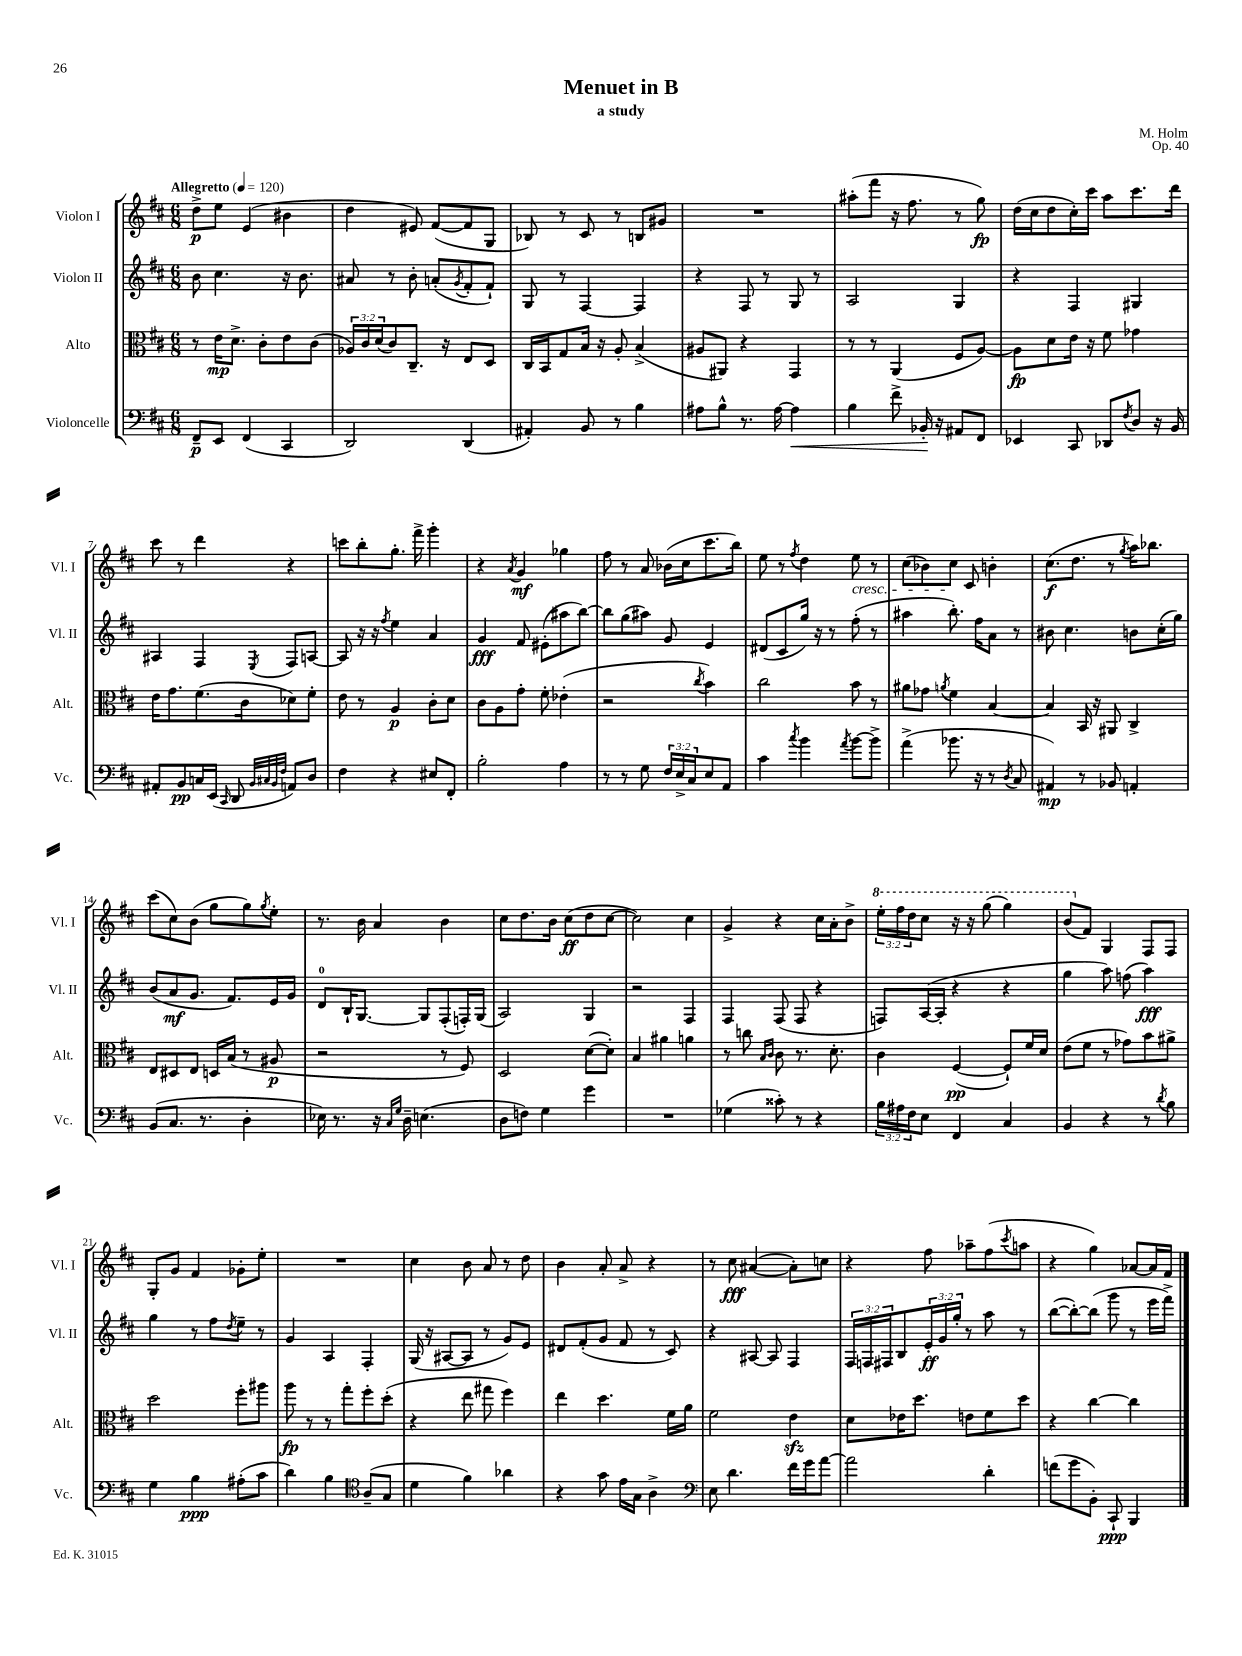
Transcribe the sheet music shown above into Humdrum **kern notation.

**kern	**dynam	**kern	**dynam	**kern	**dynam	**kern	**dynam
*part4	*part4	*part3	*part3	*part2	*part2	*part1	*part1
*staff4	*staff4	*staff3	*staff3	*staff2	*staff2	*staff1	*staff1
*I"Violoncelle	*	*I"Alto	*	*I"Violon II	*	*I"Violon I	*
*I'Vc.	*	*I'Alt.	*	*I'Vl. II	*	*I'Vl. I	*
*clefF4	*	*clefC3	*	*clefG2	*	*clefG2	*
*k[f#c#]	*	*k[f#c#]	*	*k[f#c#]	*	*k[f#c#]	*
*M6/8	*	*M6/8	*	*M6/8	*	*M6/8	*
*MM120	*	*MM120	*	*MM120	*	*MM120	*
=1	=1	=1	=1	=1	=1	=1	=1
!	!	!	!	!	!	!LO:TX:a:B:t=Allegretto	!
8FF#~/L	p	8r	.	8b\	.	8dd^\L	p
8EE/J	.	16e\KL	mp	4.cc#\	.	8ee\J	.
.	.	8.d^\J	.	.	.	.	.
(4FF#/	.	.	.	.	.	(4e/	.
.	.	8c#'\L	.	.	.	.	.
4CC#/	.	8e\	.	16r	.	4b#X\	.
.	.	.	.	8.b\	.	.	.
.	.	(8c#\J	.	.	.	.	.
=2	=2	=2	=2	=2	=2	=2	=2
2DD/)	.	24A-X/LL)	.	8a#X/	.	4dd\	.
.	.	24c#/	.	.	.	.	.
.	.	(24d/J	.	.	.	.	.
.	.	8c#/)	.	8r	.	.	.
.	.	8.C#~/J	.	8b'\	.	8e#X/)	.
.	.	.	.	(8an'/L	.	([8f#/L	.
.	.	16r	.	.	.	.	.
.	.	.	.	8qg/	.	.	.
(4DD/	.	8E/L	.	8f#'/	.	8f#/]	.
.	.	8D/J	.	8f#`/J)	.	8G/J	.
=3	=3	=3	=3	=3	=3	=3	=3
4AA#X'/)	.	16C#/LL	.	8G/	.	8B-X/)	.
.	.	16BB/J	.	.	.	.	.
.	.	8G/	.	8r	.	8r	.
8BB/	.	16B/Jk	.	[4F#/	.	8c#/	.
.	.	16r	.	.	.	.	.
8r	.	8A'/	.	.	.	8r	.
4B\	.	(4B^/	.	4F#/]	.	8Bn/L	.
.	.	.	.	.	.	8g#X/J	.
=4	=4	=4	=4	=4	=4	=4	=4
8A#X\L	.	8A#X/L	.	4r	.	2.r	.
8B^^\J	.	8AA#X/J)	.	.	.	.	.
8.r	.	4r	.	8F#/	.	.	.
.	.	.	.	8r	.	.	.
[16A#\	.	.	.	.	.	.	.
!	!LO:HP:b	!	!	!	!	!	!
4A#\]	<	4GG/	.	8G/	.	.	.
.	.	.	.	8r	.	.	.
=5	=5	=5	=5	=5	=5	=5	=5
4B\	.	8r	.	2A/	.	(8aa#X'\L	.
.	.	8r	.	.	.	8fff#\J	.
8f#^\	.	(4AA/	.	.	.	16r	.
.	.	.	.	.	.	8.ff#\	.
16BB-X'/	.	.	.	.	.	.	.
16r	[	.	.	.	.	.	.
8AA#X/L	.	8F#/L	.	4G/	.	8r	.
8FF#/J	.	[8A/J)	.	.	.	8gg\)	fp
=6	=6	=6	=6	=6	=6	=6	=6
4EE-X/	.	8A\L]	fp	4r	.	(16dd\LL	.
.	.	.	.	.	.	16cc#\J	.
.	.	8d\	.	.	.	8dd\	.
8CC#/	.	16e\Jk	.	4F#/	.	16cc#'\L)	.
.	.	16r	.	.	.	16ccc#\JJ	.
8DD-X/L	.	8f#\	.	.	.	8aa\L	.
8qF#/	.	.	.	.	.	.	.
8D/J	.	4g-X\	.	4G#X/	.	8.ccc#\	.
16r	.	.	.	.	.	.	.
16BB/	.	.	.	.	.	16ddd\Jk	.
!!LO:LB:g=z
=7	=7	=7	=7	=7	=7	=7	=7
8AA#X'/L	.	16e\KL	.	4A#X/	.	8ccc#\	.
.	.	8.g\	.	.	.	.	.
8BB/	pp	.	.	.	.	8r	.
16Cn/L	.	(8.f#\	.	4F#/	.	4ddd\	.
(16EE/JJ	.	.	.	.	.	.	.
16qqCC#/	.	.	.	.	.	.	.
8DD/	.	.	.	.	.	.	.
.	.	16c#\k	.	.	.	.	.
32qqBB/LLL	.	.	.	.	.	.	.
32qqC#X/	.	.	.	.	.	.	.
32qqBB/	.	.	.	.	.	.	.
32qqF#/JJJ	.	.	.	8qE/	.	.	.
8AAn/L)	.	8d-X\)	.	8F#/L	.	4r	.
8D/J	.	8f#'\J	.	[8An/J	.	.	.
=8	=8	=8	=8	=8	=8	=8	=8
4F#\	.	8e\	.	8A/]	.	8cccn\L	.
.	.	8r	.	16r	.	8bb'\	.
.	.	.	.	16r	.	.	.
.	.	.	.	8qff#/	.	.	.
4r	.	4A/	p	4ee\	.	8.gg'\J	.
.	.	.	.	.	.	16fff#^\	.
8E#X/L	.	8c#'\L	.	4a/	.	4ggg'\	.
8FF#'/J	.	8d\J	.	.	.	.	.
=9	=9	=9	=9	=9	=9	=9	=9
2B'\	.	8c#\L	.	4g/	fff	4r	.
.	.	8A\	.	.	.	.	.
.	.	.	.	.	.	8qa/	.
.	.	8g'\J	.	8f#/	.	4g/	mf
.	.	8f#'\	.	(8e#X'\L	.	.	.
4A\	.	(4e-X'\	.	8aa#X\	.	4gg-X\	.
.	.	.	.	[8bb\J)	.	.	.
=10	=10	=10	=10	=10	=10	=10	=10
8r	.	2r	.	8bb\L]	.	8ff#\	.
8r	.	.	.	(8gg\	.	8r	.
8G\	.	.	.	8aa#X\J)	.	8a/	.
24F#/LL	.	.	.	8g/	.	(16b-X\LL	.
24E^/	.	.	.	.	.	.	.
.	.	.	.	.	.	16cc#\J	.
24C#/J	.	.	.	.	.	.	.
.	.	8qcc#/	.	.	.	.	.
8E/	.	4b\)	.	4e/	.	8.ccc#\	.
8AA/J	.	.	.	.	.	.	.
.	.	.	.	.	.	16bb\Jk)	.
=11	=11	=11	=11	=11	=11	=11	=11
4c#\	.	2cc#\	.	(8d#X/L	.	8ee\	.
.	.	.	.	8c#/	.	8r	.
8qcc#/	.	.	.	.	.	8qff#/	.
4b\	.	.	.	16gg/Jk)	.	4dd\	.
.	.	.	.	16r	.	.	.
.	.	.	.	8r	.	.	.
8qa/	.	.	.	.	.	.	.
!	!	!	!	!	!	!LO:TX:b:i:t=cresc.	!
[8b\L	.	8b\	.	(8ff#'\	.	8ee\	.
8b^\J]	.	8r	.	8r	.	8r	.
=12	=12	=12	=12	=12	=12	=12	=12
(4a^\	.	8a#X\L	.	4aa#X\	.	(8cc#\L	.
.	.	8g-X\J	.	.	.	8b-X\)	.
.	.	8qan/	.	.	.	.	.
8.b-X\	.	4f#\	.	8.bb'\)	.	8cc#\J	.
.	.	.	.	.	.	8c#/	.
16r	.	.	.	16ff#\KL	.	.	.
8r	.	[4B/	.	8a\J	.	4bn'\	.
8qD/	.	.	.	.	.	.	.
8C#/	.	.	.	8r	.	.	.
=13	=13	=13	=13	=13	=13	=13	=13
4AA#X/)	mp	4B/]	.	8b#X\	.	(8.cc#\L	f
.	.	.	.	4.cc#\	.	.	.
.	.	.	.	.	.	8.dd\J	.
8r	.	16BB/	.	.	.	.	.
.	.	16r	.	.	.	.	.
8BB-X/	.	8AA#X/	.	.	.	8r	.
.	.	.	.	.	.	8qgg/	.
4AAn'/	.	4C#^/	.	8bn\L	.	16aa\KL)	.
.	.	.	.	.	.	8.bb-X\J	.
.	.	.	.	(16cc#'\L	.	.	.
.	.	.	.	16gg\JJ)	.	.	.
!!LO:LB:g=z
=14	=14	=14	=14	=14	=14	=14	=14
(8BB/L	.	8E/L	.	(8b/L	.	(8ccc#\L	.
8.C#/J	.	8D#X/	.	8a/	mf	8cc#\)	.
.	.	8E/J	.	8.g/J	.	(8b\J	.
8.r	.	.	.	.	.	.	.
.	.	16Dn/LL	.	.	.	8gg\L	.
.	.	(16B/JJ	.	8.f#/L)	.	.	.
4D'\	.	8r	.	.	.	8gg\)	.
.	.	.	.	.	.	8qgg/	.
.	.	8A#X/	p	16e/L	.	8ee'\J	.
.	.	.	.	16g/JJ	.	.	.
=15	=15	=15	=15	=15	=15	=15	=15
16E-X\)	.	2r	.	8d/L	.	8.r	.
8.r	.	.	.	.	.	.	.
.	.	.	.	16B`/K	.	.	.
.	.	.	.	[8.G/J	.	16b\	.
16r	.	.	.	.	.	4a/	.
16qqC#/LL	.	.	.	.	.	.	.
16qqG/JJ	.	.	.	.	.	.	.
16D~\	.	.	.	.	.	.	.
(4.En\	.	.	.	8G/L]	.	.	.
.	.	8r	.	(8F#'/	.	4b\	.
.	.	8F#/)	.	16Fn'/L)	.	.	.
.	.	.	.	(16G/JJ	.	.	.
=16	=16	=16	=16	=16	=16	=16	=16
8D\L	.	2D/	.	2A/)	.	8cc#\L	.
8Fn\J)	.	.	.	.	.	8.dd\	.
4G\	.	.	.	.	.	.	.
.	.	.	.	.	.	16b\Jk	.
.	.	.	.	.	.	(8cc#\L	ff
4g\	.	([8d\L	.	4G/	.	8dd\	.
.	.	8d'\J])	.	.	.	[8cc#\J	.
=17	=17	=17	=17	=17	=17	=17	=17
2.r	.	4B/	.	2r	.	2cc#\])	.
.	.	4a#X\	.	.	.	.	.
.	.	4an\	.	4F#/	.	4cc#\	.
=18	=18	=18	=18	=18	=18	=18	=18
(4G-X\	.	8r	.	4F#/	.	4g^/	.
.	.	8ccn\	.	.	.	.	.
.	.	16qqB/LL	.	.	.	.	.
.	.	16qqc#/JJ	.	.	.	.	.
8c##X'\)	.	8c#\	.	(8F#/	.	4r	.
8r	.	8.r	.	8F#/	.	.	.
4r	.	.	.	4r	.	16cc#\LL	.
.	.	8.d'\	.	.	.	16a'\J	.
.	.	.	.	.	.	8b^\J	.
=19	=19	=19	=19	=19	=19	=19	=19
*	*	*	*	*	*	*8va	*
24B\LL	.	4c#\	.	8Fn/L)	.	24eee'\LL	.
24A#X\	.	.	.	.	.	24fff#\	.
24F#\J	.	.	.	.	.	24ddd\J	.
8E\J	.	.	.	([16A/L	.	8ccc#\J	.
.	.	.	.	16A'/JJ]	.	.	.
4FF#/	.	([4F#/	pp	4r	.	16r	.
.	.	.	.	.	.	16r	.
.	.	.	.	.	.	(8ggg\	.
4C#/	.	8F#`/L])	.	4r	.	4ggg\)	.
.	.	16f#/L	.	.	.	.	.
.	.	16d/JJ	.	.	.	.	.
=20	=20	=20	=20	=20	=20	=20	=20
4BB/	.	(8e\L	.	4gg\	.	(8bb/L	.
*	*	*	*	*	*	*X8va	*
.	.	8f#\J	.	.	.	8f#/J)	.
4r	.	8r	.	8aa\)	.	4G/	.
.	.	8g-X\L)	.	(8ffn\	.	.	.
8r	.	8b\	.	4aa\)	fff	8F#/L	.
8qd/	.	.	.	.	.	.	.
8B\	.	8a#X^\J	.	.	.	8F#/J	.
!!LO:LB:g=z
=21	=21	=21	=21	=21	=21	=21	=21
4G\	.	2dd\	.	4gg\	.	8G'/L	.
.	.	.	.	.	.	8g/J	.
4B\	ppp	.	.	8r	.	4f#/	.
.	.	.	.	8ff#\L	.	.	.
.	.	.	.	8qdd/	.	.	.
(8A#X'\L	.	8ff#'\L	.	8ee~\J	.	8g-X'\L	.
8c#\J	.	8aa#X\J	.	8r	.	8ee'\J	.
=22	=22	=22	=22	=22	=22	=22	=22
4d\)	.	8aa\	fp	4g/	.	2.r	.
.	.	8r	.	.	.	.	.
4B\	.	8r	.	4A/	.	.	.
.	.	8gg'\L	.	.	.	.	.
*clefC4	*	*	*	*	*	*	*
(8A~/L	.	8ff#'\	.	4F#'/	.	.	.
8G/J	.	(8dd'\J	.	.	.	.	.
=23	=23	=23	=23	=23	=23	=23	=23
4d\	.	4r	.	(16G/	.	4cc#\	.
.	.	.	.	16r	.	.	.
.	.	.	.	[8A#X/L	.	.	.
4f#\)	.	8ee\	.	8A#/J]	.	8b\	.
.	.	8gg#X\	.	8r	.	8a/	.
4a-X\	.	4ff#\)	.	8g/L)	.	8r	.
.	.	.	.	8e/J	.	8dd\	.
=24	=24	=24	=24	=24	=24	=24	=24
4r	.	4ee\	.	8d#X/L	.	4b\	.
.	.	.	.	(8f#'/	.	.	.
8g\	.	4.dd\	.	8g/J	.	8a'/	.
16e\LL	.	.	.	8f#/	.	8a^/	.
16G\JJ	.	.	.	.	.	.	.
4A^\	.	.	.	8r	.	4r	.
.	.	16f#\LL	.	8c#/)	.	.	.
.	.	16a\JJ	.	.	.	.	.
=25	=25	=25	=25	=25	=25	=25	=25
*clefF4	*	*	*	*	*	*	*
8E\	.	2f#\	.	4r	.	8r	.
4.d\	.	.	.	.	.	8cc#\	fff
.	.	.	.	[8A#X/	.	([4a#X/	.
.	.	.	.	8A#/]	.	.	.
16f#\LL	.	4ezz\	.	4F#/	.	8a#'\L])	.
16g\J	.	.	.	.	.	.	.
[8a\J	.	.	.	.	.	8ccn\J	.
=26	=26	=26	=26	=26	=26	=26	=26
2a\]	.	8d\L	.	24F#/LL	.	4r	.
.	.	.	.	24Fn/	.	.	.
.	.	.	.	24F#X/J	.	.	.
.	.	16e-X\K	.	8B/	.	.	.
.	.	8.dd\J	.	.	.	.	.
.	.	.	.	24e'/L	ff	8ff#\	.
.	.	.	.	24g/	.	.	.
.	.	.	.	24gg'/JJ	.	.	.
.	.	8en\L	.	8r	.	8aa-X~\L	.
4d'\	.	8f#\	.	8aa\	.	(8ff#\	.
.	.	.	.	.	.	8qccc#/	.
.	.	8dd\J	.	8r	.	8aan\J	.
=27	=27	=27	=27	=27	=27	=27	=27
(8fn\L	.	4r	.	([8bb\L	.	4r	.
8g\	.	.	.	8bb'\_)	.	.	.
8BB'\J)	.	[4cc#\	.	(8bb\J]	.	4gg\)	.
8CC#`/	ppp	.	.	8ggg\	.	.	.
4BBB/	.	4cc#\]	.	8r	.	[8a-X/L	.
.	.	.	.	16eee\LL	.	16a-/L]	.
.	.	.	.	16fff#^\JJ)	.	16f#/JJ	.
==	==	==	==	==	==	==	==
*-	*-	*-	*-	*-	*-	*-	*-
